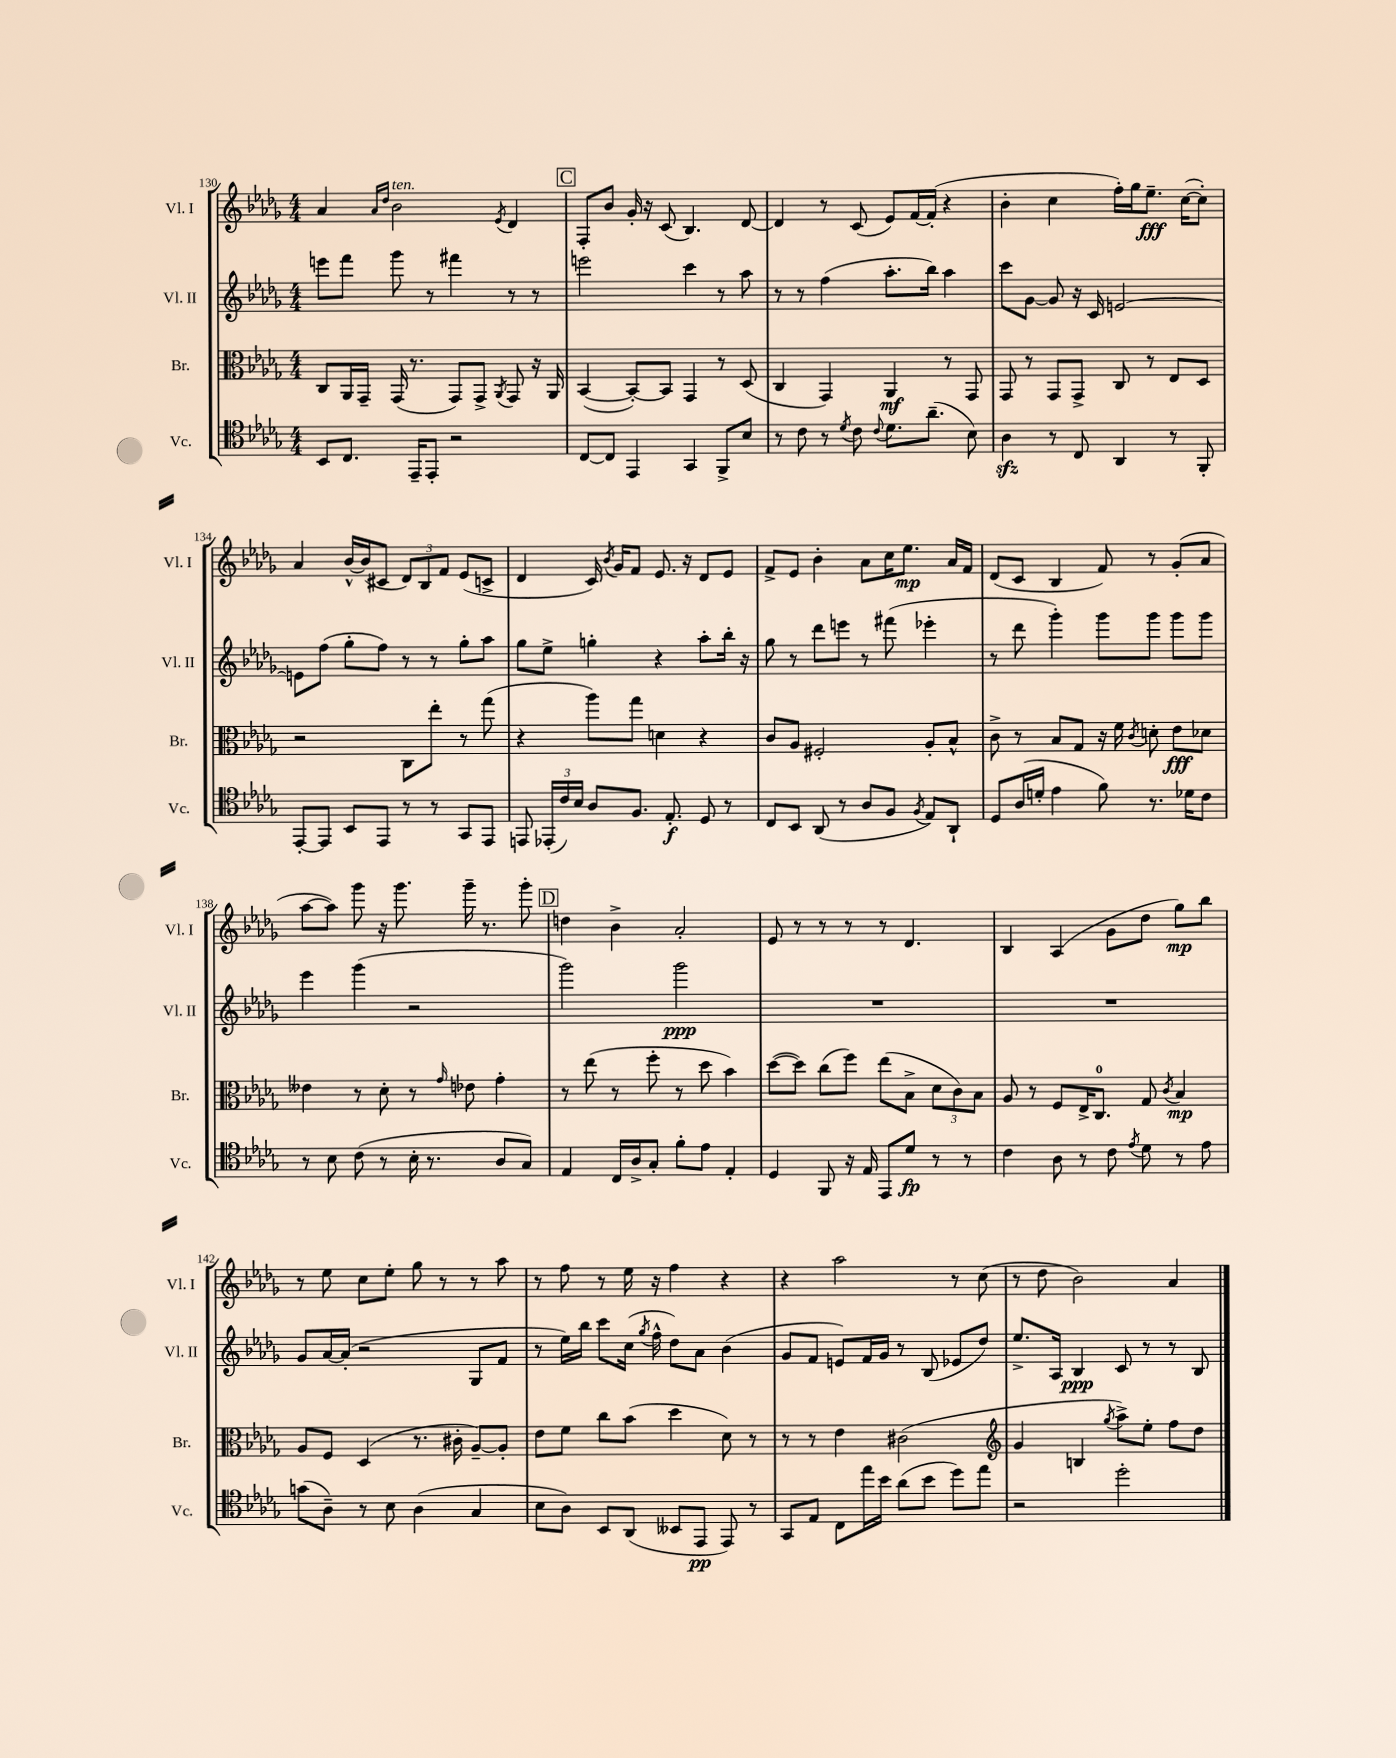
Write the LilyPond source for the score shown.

<<
\new StaffGroup <<
\new Staff = "s0" \with { instrumentName = "Vl. I" shortInstrumentName = "Vl. I" } {
    \clef treble \key des \major \numericTimeSignature \time 4/4
    \autoBeamOff aes'4 \grace { aes'16[ des''16] } bes'2^\markup { \italic "ten." } \acciaccatura { ees'8 } des'4 |
    \mark \markup { \box "C" } f8[-. bes'8] ges'16-. r16 c'8( bes4.) des'8~ |
    des'4 r8 c'8( ees'8[) f'16~ f'16]-.( r4 |
    bes'4-. c''4 f''16[-.) ges''16 ees''8.]--\fff c''16[~( c''8]-.) |
    aes'4 bes'16[~-^ bes'16( cis'8] \tuplet 3/2 { des'8[) bes8 f'8] } ees'8[( c'8]-> |
    des'4 c'16) \acciaccatura { bes'8 } ges'16[ f'8] ees'8. r16 des'8[ ees'8] |
    f'8[-> ees'8] bes'4-. aes'8[ c''16 ees''8.]\mp aes'16[ f'16] |
    des'8[( c'8] bes4 f'8) r8 ges'8[-.( aes'8] |
    aes''8[~ aes''8]) ges'''8 r16 ges'''8. ges'''16-- r8. ges'''8-. |
    \mark \markup { \box "D" } d''4 bes'4-> aes'2-. |
    ees'8 r8 r8 r8 r8 des'4. |
    bes4 aes4( ges'8[ des''8] ges''8[\mp) bes''8] |
    r8 ees''8 c''8[ ees''8]-. ges''8 r8 r8 aes''8 |
    r8 f''8 r8 ees''16 r16 f''4 r4 |
    r4 aes''2 r8 c''8( |
    r8 des''8 bes'2) aes'4 \bar "|." |
}
\new Staff = "s1" \with { instrumentName = "Vl. II" shortInstrumentName = "Vl. II" } {
    \clef treble \key des \major \numericTimeSignature \time 4/4
    \autoBeamOff e'''8[ f'''8] ges'''8 r8 fis'''4 r8 r8 |
    \mark \markup { \box "C" } e'''2 c'''4 r8 aes''8 |
    r8 r8 f''4( aes''8.[-. bes''16]) aes''4 |
    c'''8[ ges'8]~ ges'8 r16 c'16 e'2~ |
    e'8[ f''8]( ges''8[-. f''8]) r8 r8 ges''8[-. aes''8] |
    ges''8[ ees''8]-> g''4-. r4 aes''8[-. bes''16]-. r16 |
    ges''8 r8 des'''8[ e'''8] r8 fis'''8( ees'''4-. |
    r8 des'''8 ges'''4-.) ges'''8[ ges'''8] ges'''8[ ges'''8] |
    ees'''4 ges'''4( r2 |
    \mark \markup { \box "D" } ges'''2) ges'''2\ppp |
    R1 |
    R1 |
    ges'8[ aes'16~ aes'16]-.( r2 ges8[ f'8] |
    r8 ees''16[) bes''16] c'''8[ c''16]( \acciaccatura { ges''8 } f''16-^ des''8[) aes'8] bes'4( |
    ges'8[ f'8] e'8[) f'16 ges'16] r8 bes8( ees'8[ des''8]) |
    ees''8.[-> aes16] bes4\ppp c'8 r8 r8 bes8 \bar "|." |
}
\new Staff = "s2" \with { instrumentName = "Br." shortInstrumentName = "Br." } {
    \clef alto \key des \major \numericTimeSignature \time 4/4
    \autoBeamOff c8[ aes,16 ges,16]-- ges,16( r8. ges,8[) ges,8]-> \acciaccatura { aes,8 } ges,8 r16 aes,16 |
    \mark \markup { \box "C" } bes,4~( bes,8[~-.) bes,8] ges,4 r8 des8( |
    c4 ges,4) aes,4\mf r8 ges,8 |
    ges,8 r8 ges,8[ ges,8]-> c8 r8 ees8[ des8] |
    r2 c8[ ees''8]-. r8 ges''8( |
    r4 aes''8[) ges''8] d'4 r4 |
    c'8[ aes8] fis2-. aes8[-. bes8]-^ |
    c'8-> r8 bes8[ ges8] r16 f'16 \acciaccatura { c'8 } d'8-. ees'8[\fff des'8] |
    eeses'4 r8 des'8-. r8 \grace { ges'16 } ees'8 ges'4-. |
    \mark \markup { \box "D" } r8 ees''8( r8 f''8-. r8 des''8 bes'4) |
    des''8[~( des''8]) c''8[( f''8]) ees''8[( bes8]-> \tuplet 3/2 { des'8[ c'8) bes8] } |
    aes8 r8 f8[ ees16-> c8.]-0 ges8 \acciaccatura { c'8 } bes4\mp |
    aes8[ f8] des4( r8. cis'16-. aes8[~--) aes8]-. |
    ees'8[ f'8] c''8[ bes'8]( des''4 des'8) r8 |
    r8 r8 ees'4 cis'2( |
    \clef treble ges'4 b4 \acciaccatura { ges''8 } aes''8[->) ees''8]-. f''8[ des''8] \bar "|." |
}
\new Staff = "s3" \with { instrumentName = "Vc." shortInstrumentName = "Vc." } {
    \clef tenor \key des \major \numericTimeSignature \time 4/4
    \autoBeamOff bes,8[ c8.] ees,16[-- ees,8]-. r2 |
    \mark \markup { \box "C" } c8[~ c8] ees,4 ges,4 f,8[-> bes8] |
    r8 c'8 r8 \acciaccatura { des'8 } c'8 \appoggiatura { c'8 } des'8.[ aes'8.]--( bes8) |
    aes4\sfz r8 c8 aes,4 r8 f,8-. |
    ees,8[~-. ees,8] bes,8[ ees,8] r8 r8 ges,8[ ees,8] |
    e,8 \tuplet 3/2 { ees,16[-.( c'16) bes16] } aes8[ f8.] ees8.-.\f des8 r8 |
    c8[ bes,8] aes,8( r8 aes8[ f8] \acciaccatura { f8 } ees8[) aes,8]-! |
    des8[ aes16( d'16]-. ees'4 f'8) r8. des'16[ c'8] |
    r8 bes8 c'8( r8 bes16-. r8. aes8[ ges8]) |
    \mark \markup { \box "D" } ees4 c16[ aes16-> ges8]-. f'8[-. ees'8] ees4-. |
    des4 f,8 r16 ees16 ees,8[ des'8]\fp r8 r8 |
    c'4 aes8 r8 c'8 \acciaccatura { ees'8 } des'8 r8 ees'8 |
    g'8[( aes8]--) r8 bes8 aes4( ges4 |
    bes8[ aes8]) bes,8[ aes,8]( beses,8[ ees,8]\pp ees,8) r8 |
    ges,8[ ees8] c8[ ees''16 bes'16] aes'8[( bes'8] des''8[) ees''8] |
    r2 des''2-. \bar "|." |
}
>>
>>
\layout { \context { \Score currentBarNumber = #130 } }
